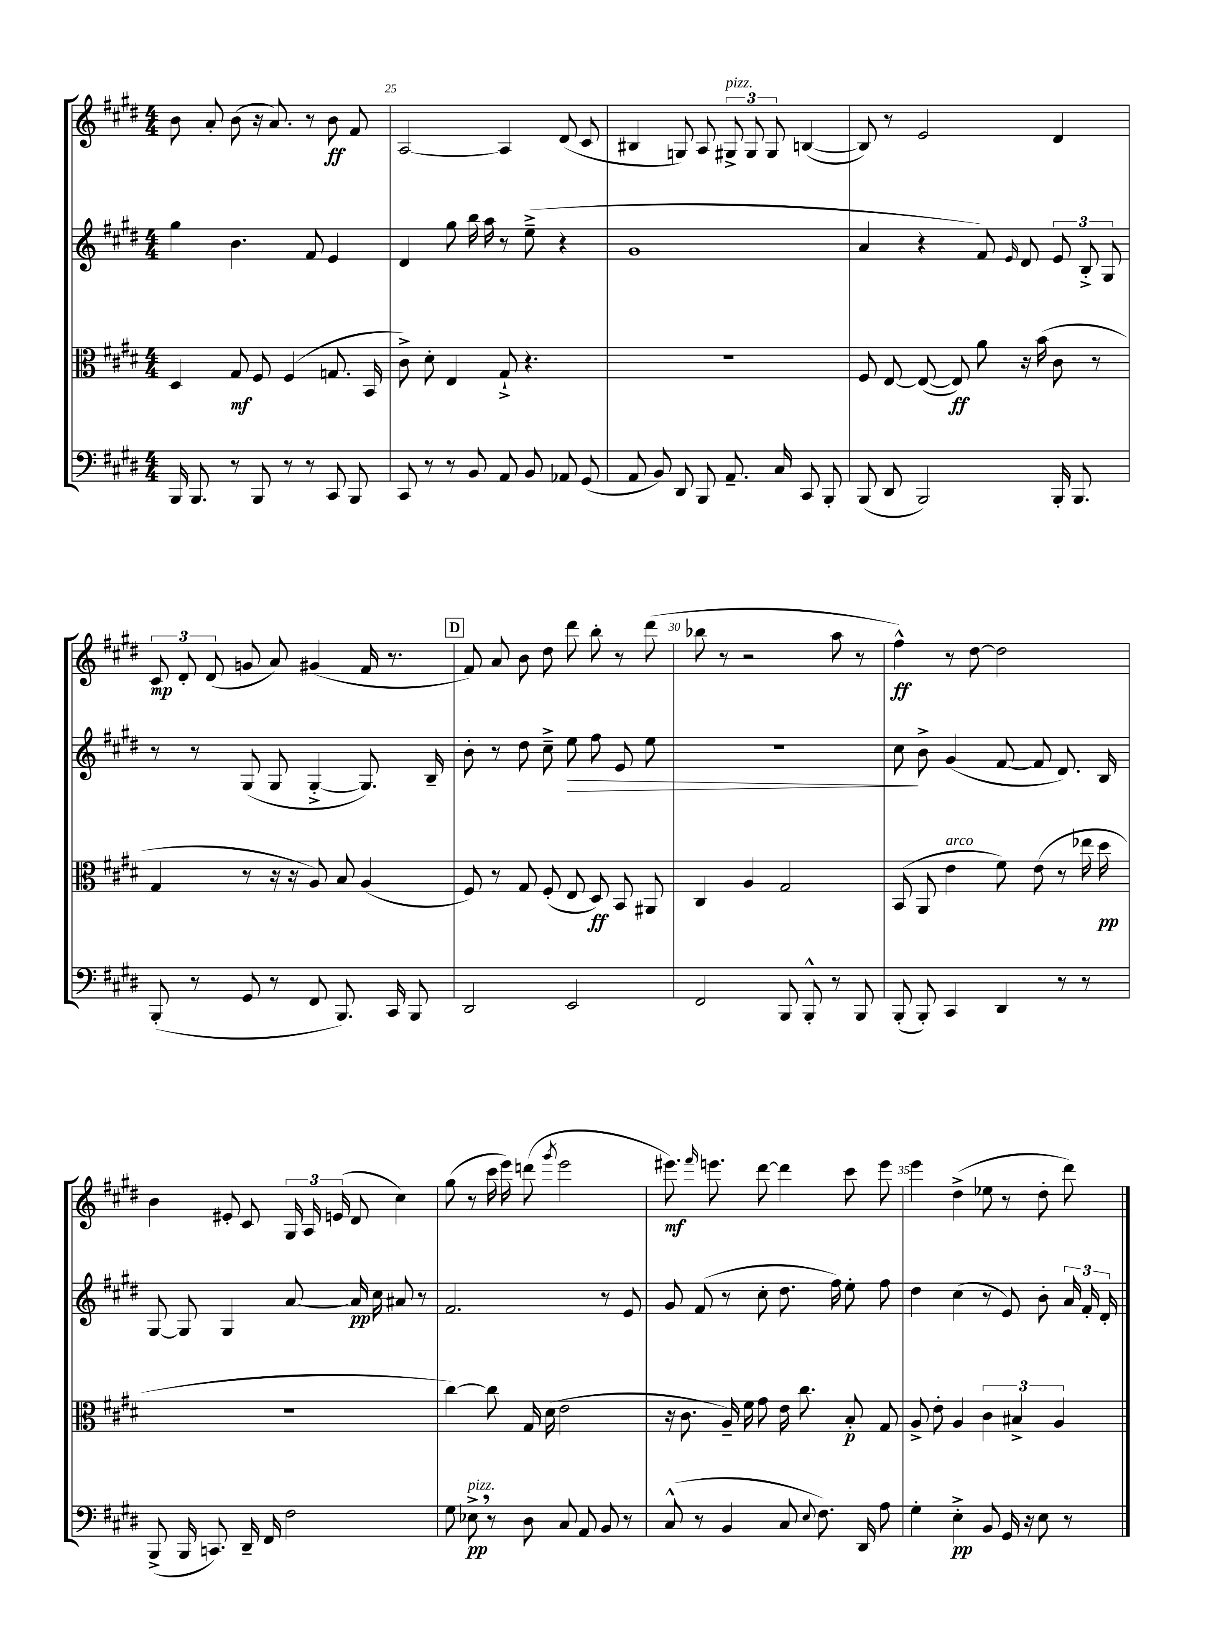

**kern	**kern	**kern	**kern
*staff4	*staff3	*staff2	*staff1
*clefF4	*clefC3	*clefG2	*clefG2
*k[f#c#g#d#]	*k[f#c#g#d#]	*k[f#c#g#d#]	*k[f#c#g#d#]
*M4/4	*M4/4	*M4/4	*M4/4
16BBB	4D#	4gg#	8b
8.BBB	.	.	.
.	.	.	8a'
8r	8G#	4.b	(8b
8BBB	8F#	.	16r
.	.	.	8.a)
8r	(4F#	.	.
8r	.	8f#	8r
8CC#	8.G	4e	8b
8BBB	.	.	8f#
.	16BB	.	.
=	=	=	=
8CC#	8c#^)	4d#	[2A
8r	8d#'	.	.
8r	4E	8gg#	.
8BB	.	16bb	.
.	.	16aa	.
8AA	8G#`^	8r	4A]
8BB	4.r	(8ee~^	.
8AA-	.	4r	(8d#
(8GG#	.	.	8c#
=	=	=	=
8AA	1r	1g#	4B#
8BB)	.	.	.
8DD#	.	.	8G)
8BBB	.	.	8A
8.AA~	.	.	12G#^
.	.	.	12G#
.	.	.	12G#
16C#	.	.	.
8CC#	.	.	([4B
8BBB'	.	.	.
=	=	=	=
(8BBB	8F#	4a	8B])
8DD#	[8E	.	8r
2BBB)	(8E_	4r	2e
.	8E])	.	.
.	8a	8f#)	.
.	.	16qqe	.
.	16r	8d#	.
.	(16b	.	.
16BBB'	8c#	12e	4d#
8.BBB	.	.	.
.	.	12B'^	.
.	8r	.	.
.	.	12G#	.
=	=	=	=
(8BBB'	4G#	8r	12c#
.	.	.	12d#'
8r	.	8r	.
.	.	.	(12d#
8GG#	8r	(8G#	8g
8r	16r	8G#	8a)
.	16r	.	.
8FF#	8A)	[4G#'^	(4g#
8.BBB)	8B	.	.
.	(4A	8.G#])	16f#
16CC#	.	.	8.r
8BBB	.	.	.
.	.	16B~	.
=	=	=	=
2DD#	8F#)	8b'	8f#)
.	8r	8r	8a
.	8G#	8dd#	8b
.	(8F#'	8cc#~^	8dd#
2EE	8E	8ee	8ddd#
.	8D#)	8ff#	8bb'
.	8BB	8e	8r
.	8AA#	8ee	(8ddd#
=	=	=	=
2FF#	4C#	1r	8bb-
.	.	.	8r
.	4A	.	2r
8BBB	2G#	.	.
8BBB'^^	.	.	.
8r	.	.	8aa
8BBB	.	.	8r
=	=	=	=
(8BBB'	(8BB	8cc#	4ff#^^)
8BBB')	8AA	8b^	.
4CC#	4e	(4g#	8r
.	.	.	[8dd#
4DD#	8f#)	[8f#	2dd#]
.	(8e	8f#]	.
8r	8r	8.d#)	.
8r	16ee-	.	.
.	16dd#	16B	.
=	=	=	=
(8BBB^	1r	[8G#	4b
16BBB	.	8G#]	.
8.CC)	.	.	.
.	.	4G#	8e#'
16DD#~	.	.	8c#
16FF#	.	.	.
2F#	.	[8a	24G#
.	.	.	24A
.	.	.	(24e
.	.	16a]	8d#
.	.	16cc#	.
.	.	8a#	4cc#)
.	.	8r	.
=	=	=	=
8G#	[4cc#)	2.f#	(8gg#
8E-^	.	.	8r
8r	8cc#]	.	16ccc#
.	.	.	16eee)
8D#	16G#	.	(8ddd
.	(16d#	.	.
.	.	.	8qggg#
8C#	2e	.	2eee
8AA	.	.	.
8BB	.	8r	.
8r	.	8e	.
=	=	=	=
(8C#^^	16r	8g#	8.eee#)
.	8.c#	.	.
8r	.	(8f#	.
.	.	.	16qqfff#
.	.	.	8.eee
4BB	16A~)	8r	.
.	16f#	.	.
.	8g#	8cc#'	[8ddd#
8C#	16e	8.dd#	4ddd#]
.	8.cc#	.	.
8qqE	.	.	.
8.F#)	.	.	.
.	.	16ff#)	.
.	8B'	8ee'	8ccc#
16DD#	.	.	.
8A	8G#	8ff#	8eee
=	=	=	=
4G#'	8A^	4dd#	4eee
.	8e'	.	.
4E'^	4A	(4cc#	(4dd#^
8BB	6c#	8r	8ee-
16GG#	.	8e)	8r
.	6B#^	.	.
16r	.	.	.
8E	.	8b'	8dd#'
.	6A	.	.
8r	.	24a	8ddd#)
.	.	24f#'	.
.	.	24d#'	.
==	==	==	==
*-	*-	*-	*-
